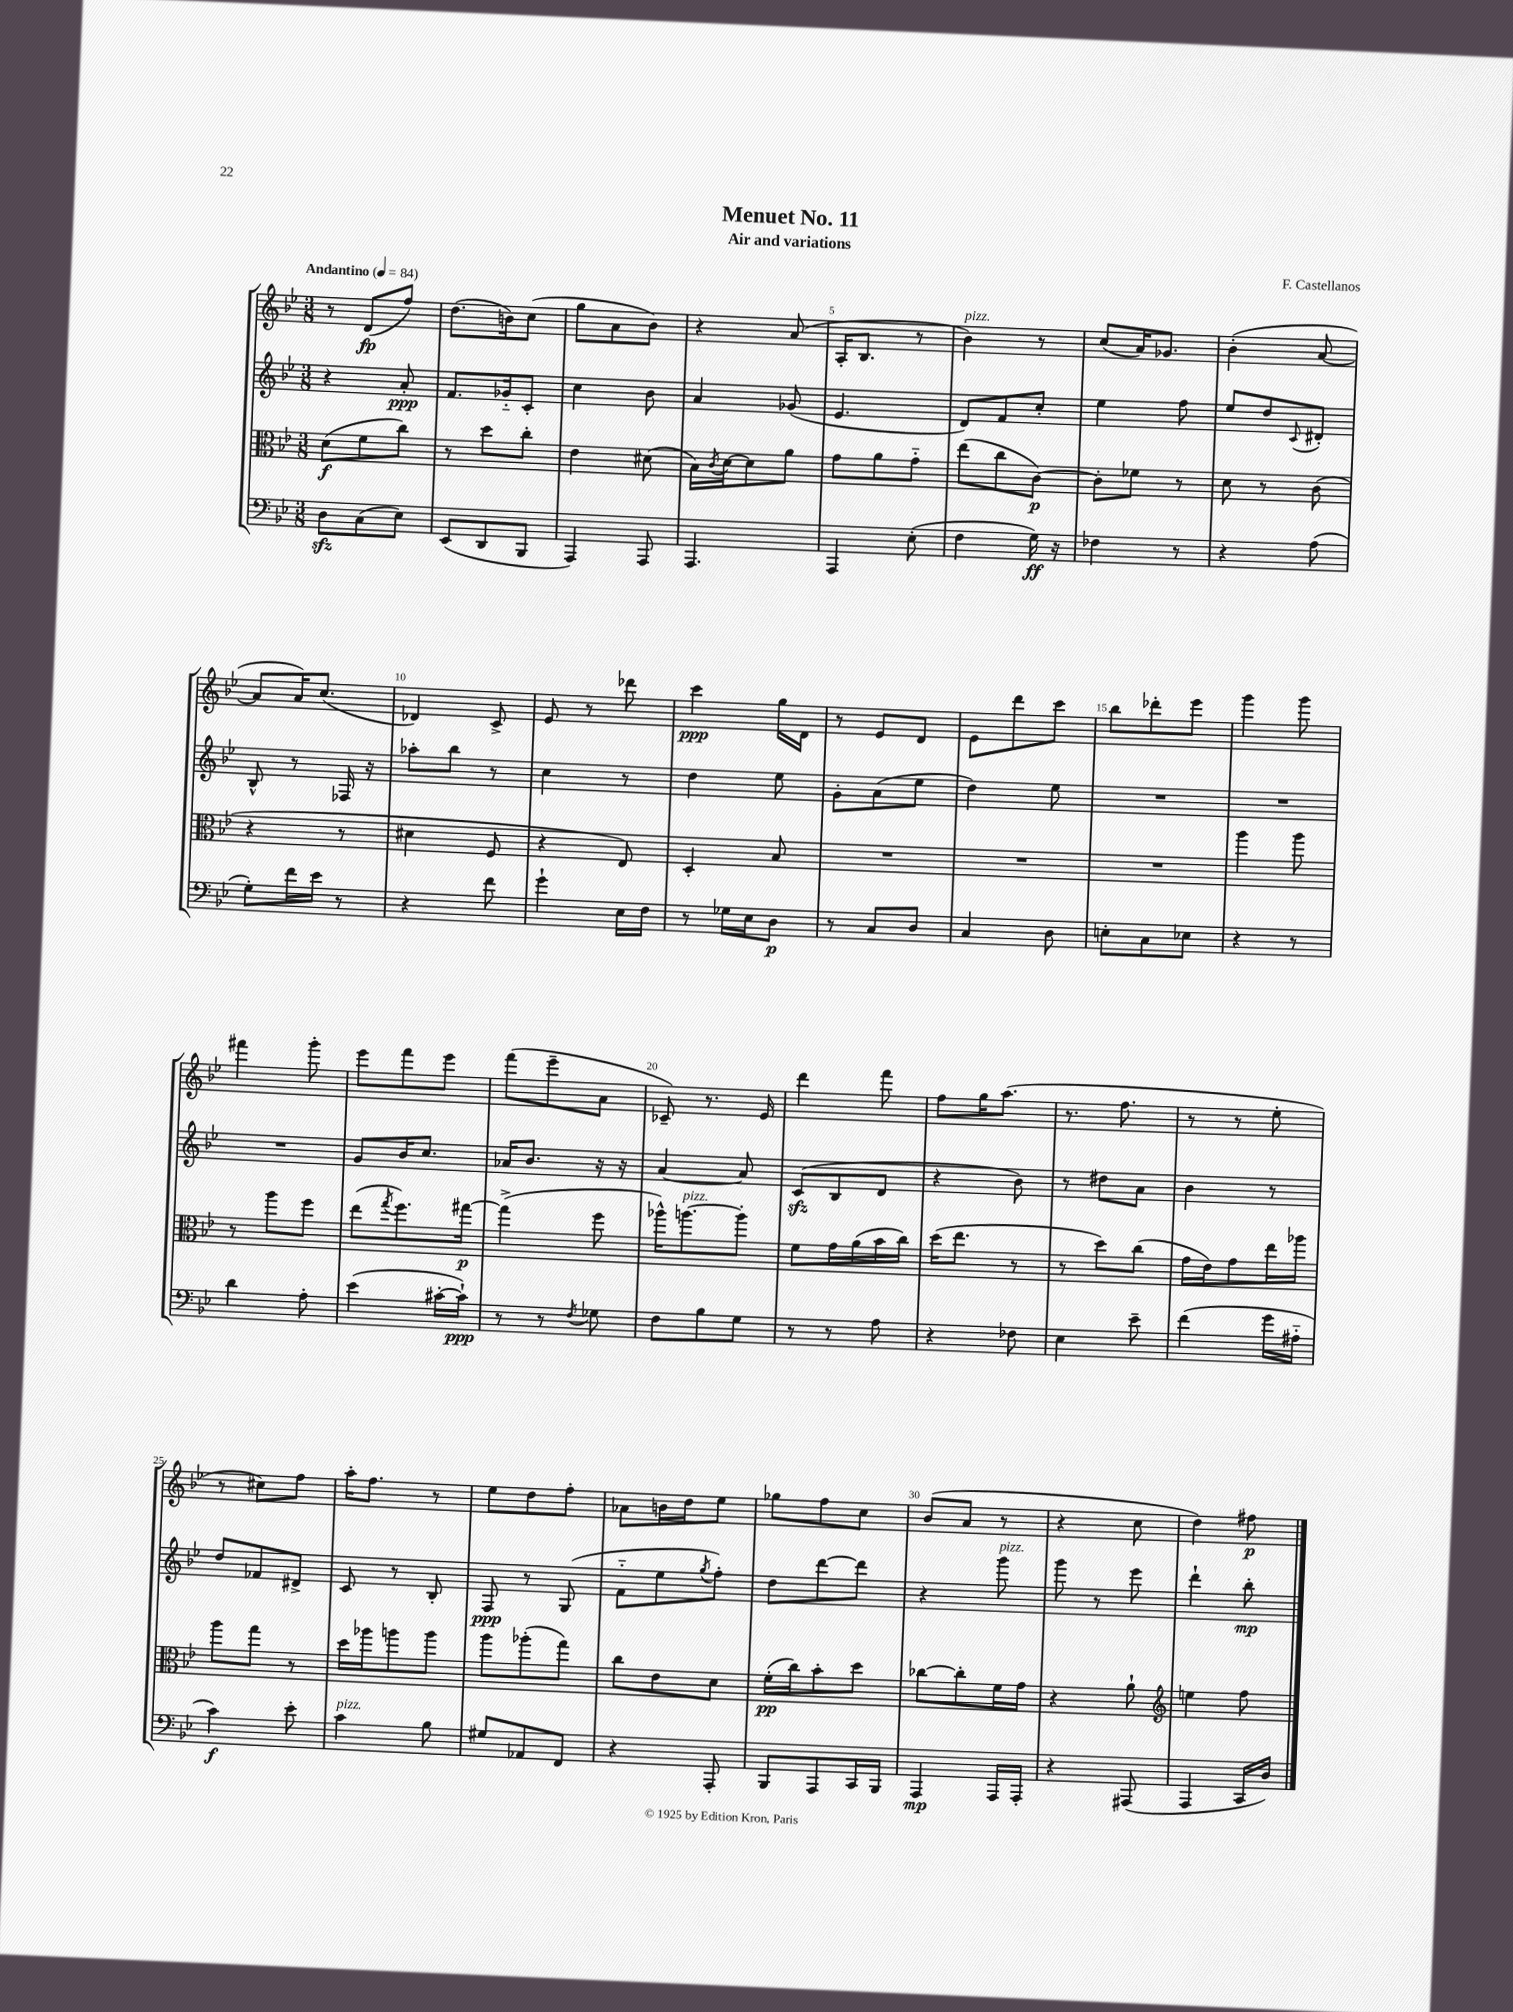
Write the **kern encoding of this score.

**kern	**dynam	**kern	**dynam	**kern	**dynam	**kern	**dynam
*part4	*part4	*part3	*part3	*part2	*part2	*part1	*part1
*staff4	*staff4	*staff3	*staff3	*staff2	*staff2	*staff1	*staff1
*clefF4	*	*clefC3	*	*clefG2	*	*clefG2	*
*k[b-e-]	*	*k[b-e-]	*	*k[b-e-]	*	*k[b-e-]	*
*M3/8	*	*M3/8	*	*M3/8	*	*M3/8	*
*MM84	*	*MM84	*	*MM84	*	*MM84	*
=1	=1	=1	=1	=1	=1	=1	=1
!	!	!	!	!	!	!LO:TX:a:B:t=Andantino	!
8Dzz\L	.	(8d\L	f	4r	.	8r	.
(8C\	.	8f\	.	.	.	(8d/L	fp
8E-\J)	.	8cc\J)	.	8a'/	ppp	8ff/J)	.
=2	=2	=2	=2	=2	=2	=2	=2
(8EE-/L	.	8r	.	8.f/L	.	(8.dd\L	.
8DD/	.	8dd\L	.	.	.	.	.
.	.	.	.	16g-X/k	.	16bn\k)	.
8BBB-/J	.	8cc'\J	.	8c'/J	.	(8cc\J	.
=3	=3	=3	=3	=3	=3	=3	=3
4AAA/)	.	4e-\	.	4cc\	.	8gg\L	.
.	.	.	.	.	.	8a\	.
8AAA/	.	(8d#X\	.	8b-\	.	8b-\J)	.
=4	=4	=4	=4	=4	=4	=4	=4
4.AAA/	.	16B-\LL)	.	4a/	.	4r	.
.	.	8qc/	.	.	.	.	.
.	.	[16d\J	.	.	.	.	.
.	.	8d\]	.	.	.	.	.
.	.	8a\J	.	(8g-X/	.	(8a/	.
=5	=5	=5	=5	=5	=5	=5	=5
4AAA/	.	8g\L	.	4.e-/	.	16A'/KL	.
.	.	.	.	.	.	8.B-/J	.
.	.	8a\	.	.	.	.	.
(8E-'\	.	8g\J	.	.	.	8r	.
=6	=6	=6	=6	=6	=6	=6	=6
!	!	!	!	!	!	!LO:TX:a:i:t=pizz.	!
4F\	.	(8ee-\L	.	8d/L)	.	4b-\)	.
.	.	8cc\	.	8f/	.	.	.
16G\)	ff	[8c\J)	p	8cc'/J	.	8r	.
16r	.	.	.	.	.	.	.
=7	=7	=7	=7	=7	=7	=7	=7
4F-X\	.	8c'\L]	.	4ee-\	.	(8cc/L	.
.	.	8f-X\J	.	.	.	16a/K)	.
.	.	.	.	.	.	8.g-X/J	.
8r	.	8r	.	8ff\	.	.	.
=8	=8	=8	=8	=8	=8	=8	=8
4r	.	8d\	.	8ee-/L	.	(4b-'\	.
.	.	8r	.	8dd/	.	.	.
.	.	.	.	8qqc/	.	.	.
(8A\	.	(8c\	.	8d#X'/J	.	[8a/	.
!!LO:LB:g=z
=9	=9	=9	=9	=9	=9	=9	=9
8G'\L)	.	4r	.	8B-^^/	.	8a/L]	.
16f\L	.	.	.	8r	.	16a/K)	.
16e-\JJ	.	.	.	.	.	(8.cc/J	.
8r	.	8r	.	16F-X/	.	.	.
.	.	.	.	16r	.	.	.
=10	=10	=10	=10	=10	=10	=10	=10
4r	.	4d#X\	.	8aa-X'\L	.	4d-X/)	.
.	.	.	.	8bb-\J	.	.	.
8f\	.	8F/	.	8r	.	8c^/	.
=11	=11	=11	=11	=11	=11	=11	=11
4g`\	.	4r	.	4cc\	.	8e-/	.
.	.	.	.	.	.	8r	.
16E-\LL	.	8E-/)	.	8r	.	8ddd-X\	.
16F\JJ	.	.	.	.	.	.	.
=12	=12	=12	=12	=12	=12	=12	=12
8r	.	4D'/	.	4dd\	.	4ccc\	ppp
16G-X\LL	.	.	.	.	.	.	.
16E-\J	.	.	.	.	.	.	.
8D\J	p	8B-/	.	8ee-\	.	16gg\LL	.
.	.	.	.	.	.	16d\JJ	.
=13	=13	=13	=13	=13	=13	=13	=13
8r	.	4.r	.	8g'\L	.	8r	.
8C/L	.	.	.	(8a\	.	8e-/L	.
8D/J	.	.	.	8ee-\J	.	8d/J	.
=14	=14	=14	=14	=14	=14	=14	=14
4C/	.	4.r	.	4dd\)	.	8e-\L	.
.	.	.	.	.	.	8ddd\	.
8D\	.	.	.	8ee-\	.	8ccc\J	.
=15	=15	=15	=15	=15	=15	=15	=15
8En'\L	.	4.r	.	4.r	.	8bb-\L	.
8C\	.	.	.	.	.	8ddd-X'\	.
8E-X\J	.	.	.	.	.	8eee-\J	.
=16	=16	=16	=16	=16	=16	=16	=16
4r	.	4aa\	.	4.r	.	4ggg\	.
8r	.	8aa\	.	.	.	8ggg\	.
!!LO:LB:g=z
=17	=17	=17	=17	=17	=17	=17	=17
4d\	.	8r	.	4.r	.	4fff#X\	.
.	.	8aa\L	.	.	.	.	.
8A'\	.	8ff\J	.	.	.	8ggg'\	.
=18	=18	=18	=18	=18	=18	=18	=18
(4e-\	.	(8ee-\L	.	8g/L	.	8eee-\L	.
.	.	8qgg/	.	.	.	.	.
.	.	8.ff\)	.	16b-/K	.	8fff\	.
.	.	.	.	8.cc/J	.	.	.
[16c#X'\LL	.	.	.	.	.	8eee-\J	.
16c#`\JJ])	ppp	[16gg#X\Jk	p	.	.	.	.
=19	=19	=19	=19	=19	=19	=19	=19
8r	.	(4gg#^\]	.	16a-X/KL	.	(8fff\L	.
.	.	.	.	8.b-/J	.	.	.
8r	.	.	.	.	.	8eee-~\	.
8qF/	.	.	.	.	.	.	.
8G-X\	.	8ff\	.	16r	.	8a\J	.
.	.	.	.	16r	.	.	.
=20	=20	=20	=20	=20	=20	=20	=20
8F\L	.	16aa-X^^\KL)	.	[4a/	.	8c-X~/)	.
!	!	!LO:TX:a:i:t=pizz.	!	!	!	!	!
.	.	[8.aan\	.	.	.	.	.
8B-\	.	.	.	.	.	8.r	.
8G\J	.	8aa'\J]	.	8a/]	.	.	.
.	.	.	.	.	.	16e-/	.
=21	=21	=21	=21	=21	=21	=21	=21
8r	.	8f\L	.	(8czz/L	.	4ddd\	.
8r	.	16g\L	.	8B-/	.	.	.
.	.	(16a\	.	.	.	.	.
8A\	.	16b-\	.	8d/J	.	8fff\	.
.	.	16cc\JJ)	.	.	.	.	.
=22	=22	=22	=22	=22	=22	=22	=22
4r	.	(16dd\KL	.	4r	.	8ff\L	.
.	.	8.ee-\J	.	.	.	.	.
.	.	.	.	.	.	16gg\K	.
.	.	.	.	.	.	(8.aa\J	.
8F-X\	.	8r	.	8b-\)	.	.	.
=23	=23	=23	=23	=23	=23	=23	=23
4E-\	.	8r	.	8r	.	8.r	.
.	.	8dd\L)	.	8dd#X\L	.	.	.
.	.	.	.	.	.	8.ff\	.
8e-~\	.	(8cc\J	.	8a\J	.	.	.
=24	=24	=24	=24	=24	=24	=24	=24
(4f\	.	16g\LL	.	4b-\	.	8r	.
.	.	16e-\J)	.	.	.	.	.
.	.	8g\	.	.	.	8r	.
16g\LL	.	16ee-\L	.	8r	.	8ee-'\	.
16A#X\JJ	.	16aa-X\JJ	.	.	.	.	.
!!LO:LB:g=z
=25	=25	=25	=25	=25	=25	=25	=25
4c\)	f	8aa\L	.	8dd/L	.	8r	.
.	.	8gg\J	.	8f-X/	.	8cc#X\L)	.
8e-'\	.	8r	.	8d#X^/J	.	8ff\J	.
=26	=26	=26	=26	=26	=26	=26	=26
!LO:TX:a:i:t=pizz.	!	!	!	!	!	!	!
4c\	.	16dd\LL	.	8c/	.	16aa'\KL	.
.	.	16aa-X\J	.	.	.	8.ff\J	.
.	.	8aan\	.	8r	.	.	.
8B-\	.	8aa\J	.	8B-'/	.	8r	.
=27	=27	=27	=27	=27	=27	=27	=27
8G#X/L	.	8aa\L	.	8F/	ppp	8ee-\L	.
8AA-X/	.	(8aa-X'\	.	8r	.	8dd\	.
8FF/J	.	8gg\J)	.	(8G/	.	8ff'\J	.
=28	=28	=28	=28	=28	=28	=28	=28
4r	.	8cc\L	.	8f\L	.	8a-X\L	.
.	.	8e-\	.	8ee-\	.	16bn\L	.
.	.	.	.	.	.	16dd\J	.
.	.	.	.	8qgg/	.	.	.
8AAA'/	.	8d\J	.	8ff'\J)	.	8ee-\J	.
=29	=29	=29	=29	=29	=29	=29	=29
8BBB-/L	.	(16f'\LL	pp	8dd\L	.	8gg-X\L	.
.	.	16cc\J)	.	.	.	.	.
8AAA/	.	8b-'\	.	[8ddd\	.	8ff\	.
16CC/L	.	8dd\J	.	8ddd\J]	.	8cc\J	.
16BBB-/JJ	.	.	.	.	.	.	.
=30	=30	=30	=30	=30	=30	=30	=30
4AAA/	mp	[8cc-X\L	.	4r	.	(8b-/L	.
.	.	8cc-'\]	.	.	.	8a/J	.
!	!	!	!	!LO:TX:a:i:t=pizz.	!	!	!
16AAA/LL	.	16f\L	.	8ggg\	.	8r	.
16AAA'/JJ	.	16g\JJ	.	.	.	.	.
=31	=31	=31	=31	=31	=31	=31	=31
4r	.	4r	.	8ggg\	.	4r	.
.	.	.	.	8r	.	.	.
(8AAA#X/	.	8a`\	.	8eee-\	.	8cc\	.
=32	=32	=32	=32	=32	=32	=32	=32
*	*	*clefG2	*	*	*	*	*
4AAA/	.	4een\	.	4ddd`\	.	4dd\)	.
16CC/LL	.	8ff\	.	8bb-'\	mp	8ff#X\	p
16D/JJ)	.	.	.	.	.	.	.
==	==	==	==	==	==	==	==
*-	*-	*-	*-	*-	*-	*-	*-
